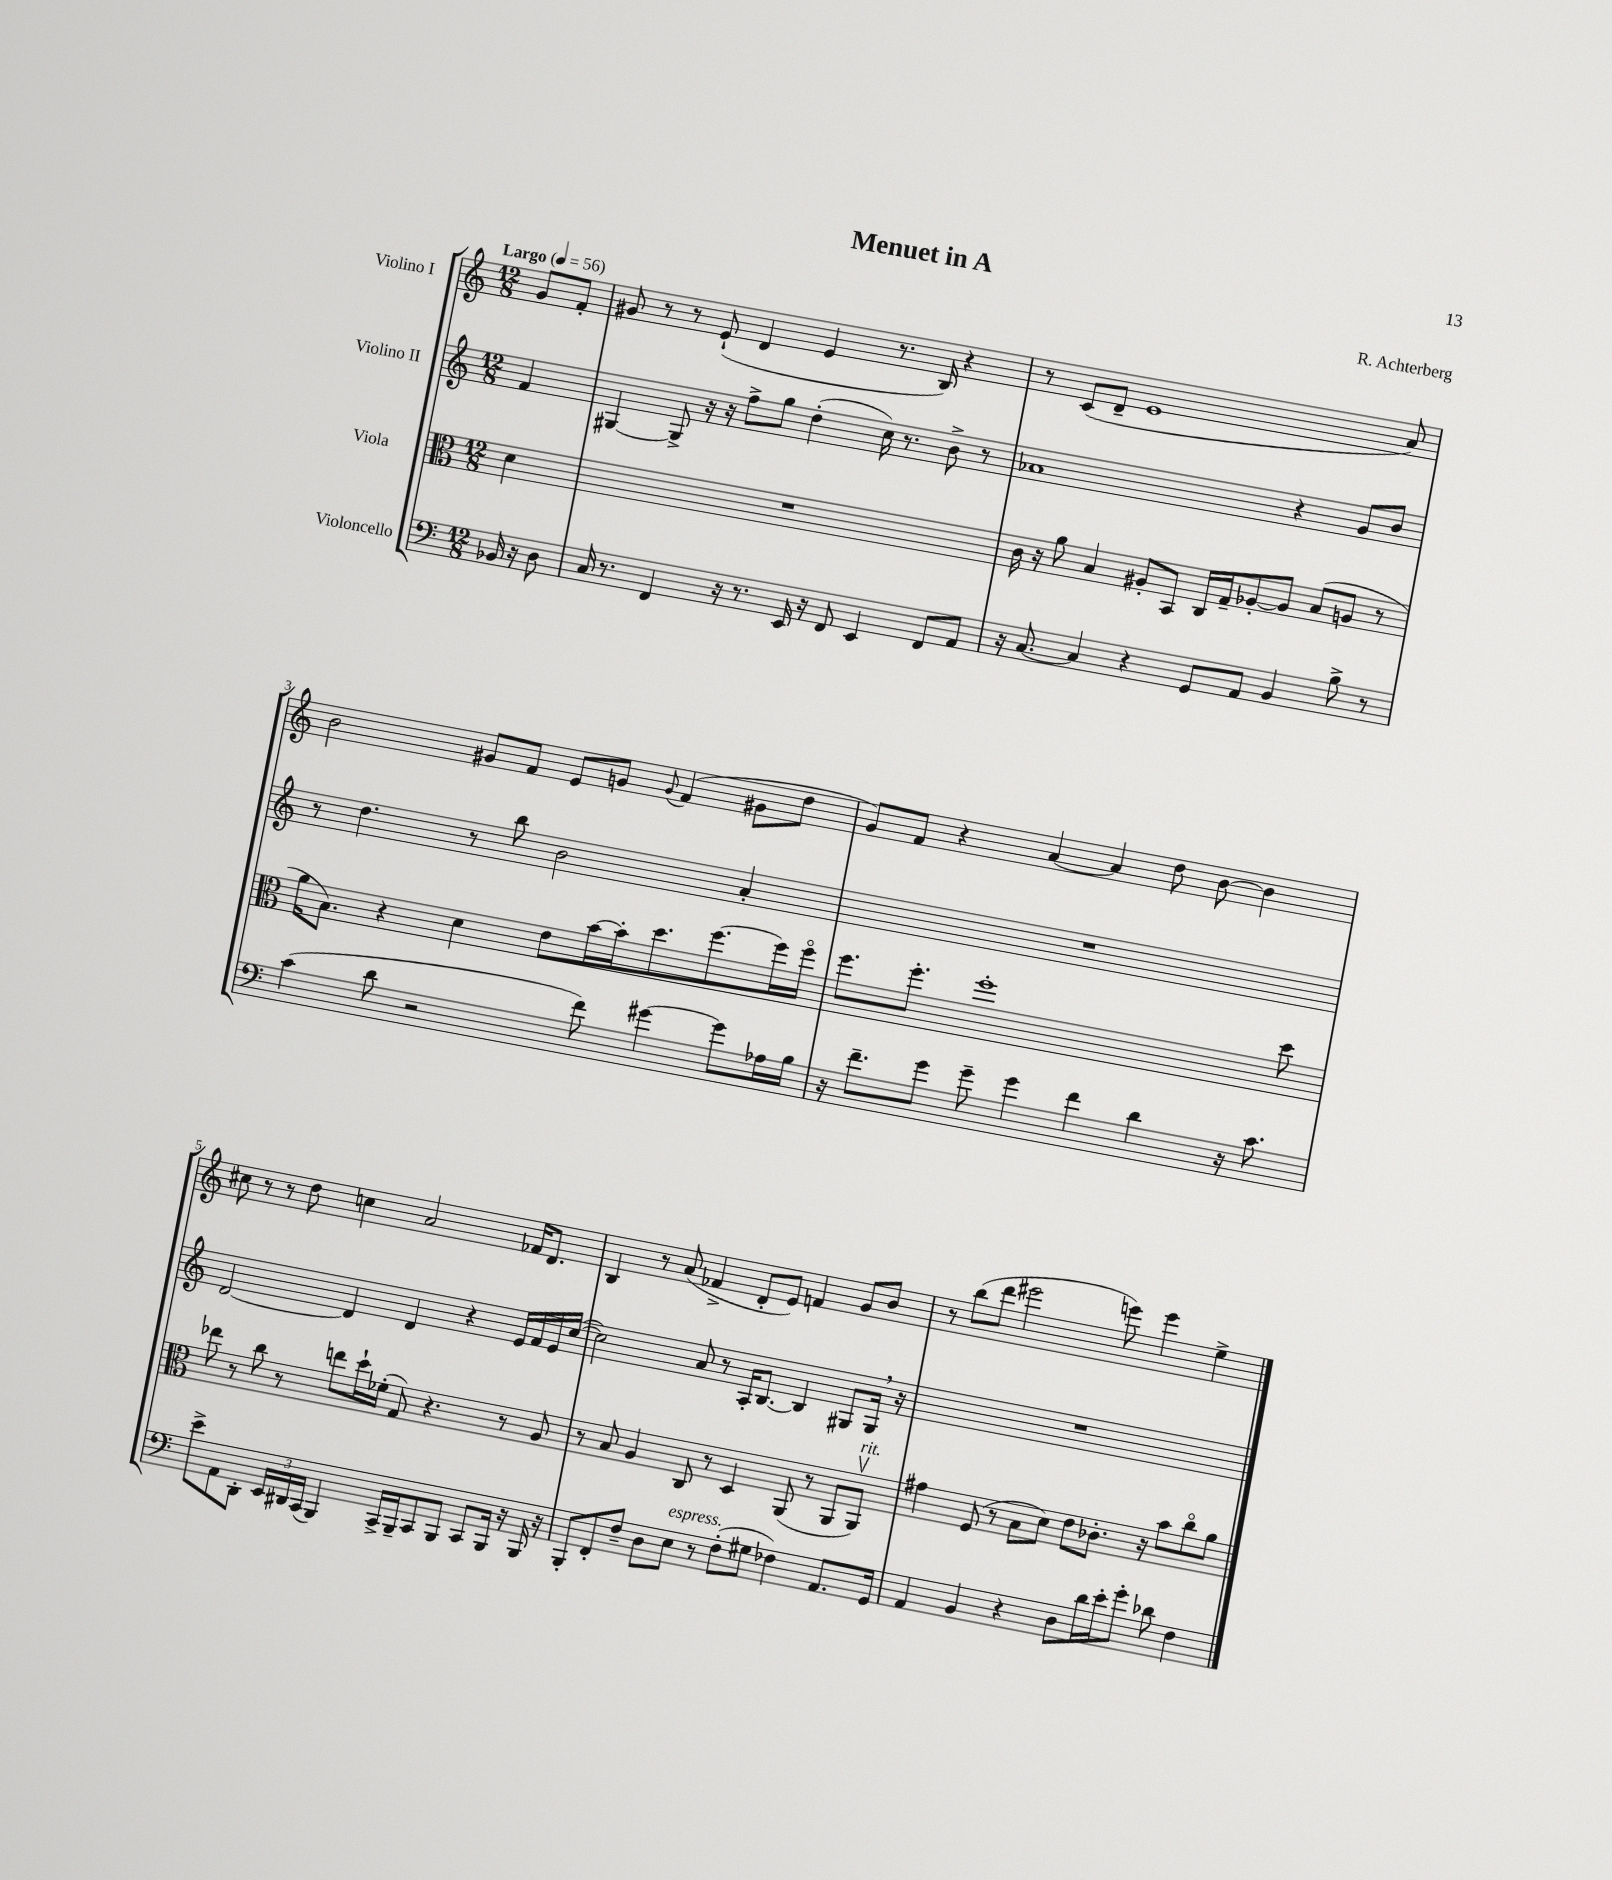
\header { title = "Menuet in A" composer = "R. Achterberg" }
<<
\new StaffGroup <<
\new Staff = "s0" \with { instrumentName = "Violino I" } {
    \clef treble \key c \major \numericTimeSignature \time 12/8 \partial 4 \tempo "Largo" 4 = 56
    g'8 f'8-. |
    gis'8 r8 r8 e'8-!( d'4 e'4 r8. b16) r4 |
    r8 c'8( d'8-- e'1 a'8) |
    b'2 gis'8 f'8 e'8 g'8 \appoggiatura { g'8 } f'4( gis'8 d''8 |
    g'8) f'8 r4 a'4~ a'4 d''8 b'8~ b'4 |
    cis''8 r8 r8 d''8 c''4 a'2 fes'16 d'8. |
    b4 r8 a'8( fes'4-> d'8-. e'8) f'4 g'8 b'8 |
    r8 b''8( d'''8 eis'''2 e'''8) e'''4 e''4-> \bar "|." |
}
\new Staff = "s1" \with { instrumentName = "Violino II" } {
    \clef treble \key c \major \numericTimeSignature \time 12/8 \partial 4
    f'4 |
    gis4~ gis8-> r16 r16 f''8-> g''8 d''4-.( c''16) r8. b'8-> r8 |
    aes'1 r4 g'8 b'8 |
    r8 d''4. r8 b''8 b'2 a'4-. |
    R1. |
    d'2~ d'4 d'4 r4 e'16 f'16 e'16 c''16~( |
    c''2) a'8 r8 a16-. b8.~ b4 gis8 gis16 \breathe r16 |
    R1. \bar "|." |
}
\new Staff = "s2" \with { instrumentName = "Viola" } {
    \clef alto \key c \major \numericTimeSignature \time 12/8 \partial 4
    d'4 |
    R1. |
    c'16 r16 a'8 b4 ais8-. b,8 c16 g16-- aes8~-. aes8 b8( a8 r8 |
    a'16 b8.) r4 d'4 e'8 b'16~ b'16-. d''8. f''8.~ f''16 f''16\flageolet |
    f''8. f''8.-. f''1-. d''8 |
    ees''8 r8 c''8 r8 e''8 d''16-! fes'16-.( g8) r4. r8 a8 |
    r8 b8 a4 c8 r8 d4 a,8( r8 a,8 a,8\upbow^\markup { \italic "rit." }) |
    gis'4 f8( r8 b8 d'8) e'8 ces'8.-. r16 b'8 c''8\flageolet a'8 \bar "|." |
}
\new Staff = "s3" \with { instrumentName = "Violoncello" } {
    \clef bass \key c \major \numericTimeSignature \time 12/8 \partial 4
    bes,16 r16 d8 |
    c16 r8. f,4 r16 r8. e,16 r16 f,8 e,4 f,8 a,8 |
    r16 c8.~ c4 r4 g,8 a,8 b,4 b8-> r8 |
    c'4( d'8 r2 f'8) gis'4~ gis'8 aes16 b16 |
    r16 f'8.-- g'8 g'8-- g'4 f'4 d'4 r16 c'8. |
    e'8-> a,8 d,8-. \tuplet 3/2 { e,16 dis,16 c,16( } b,,4) c,16-> b,,16-- c,8 b,,8 c,8 b,,16 r16 b,,16 r16 |
    b,,8-. f,8-. f8-- d8 e8^\markup { \italic "espress." } r8 f8-.( gis8 fes4) a,8. g,16 |
    a,4 b,4 r4 d8 d'16 e'16-. g'8-. des'8 f4 \bar "|." |
}
>>
>>
